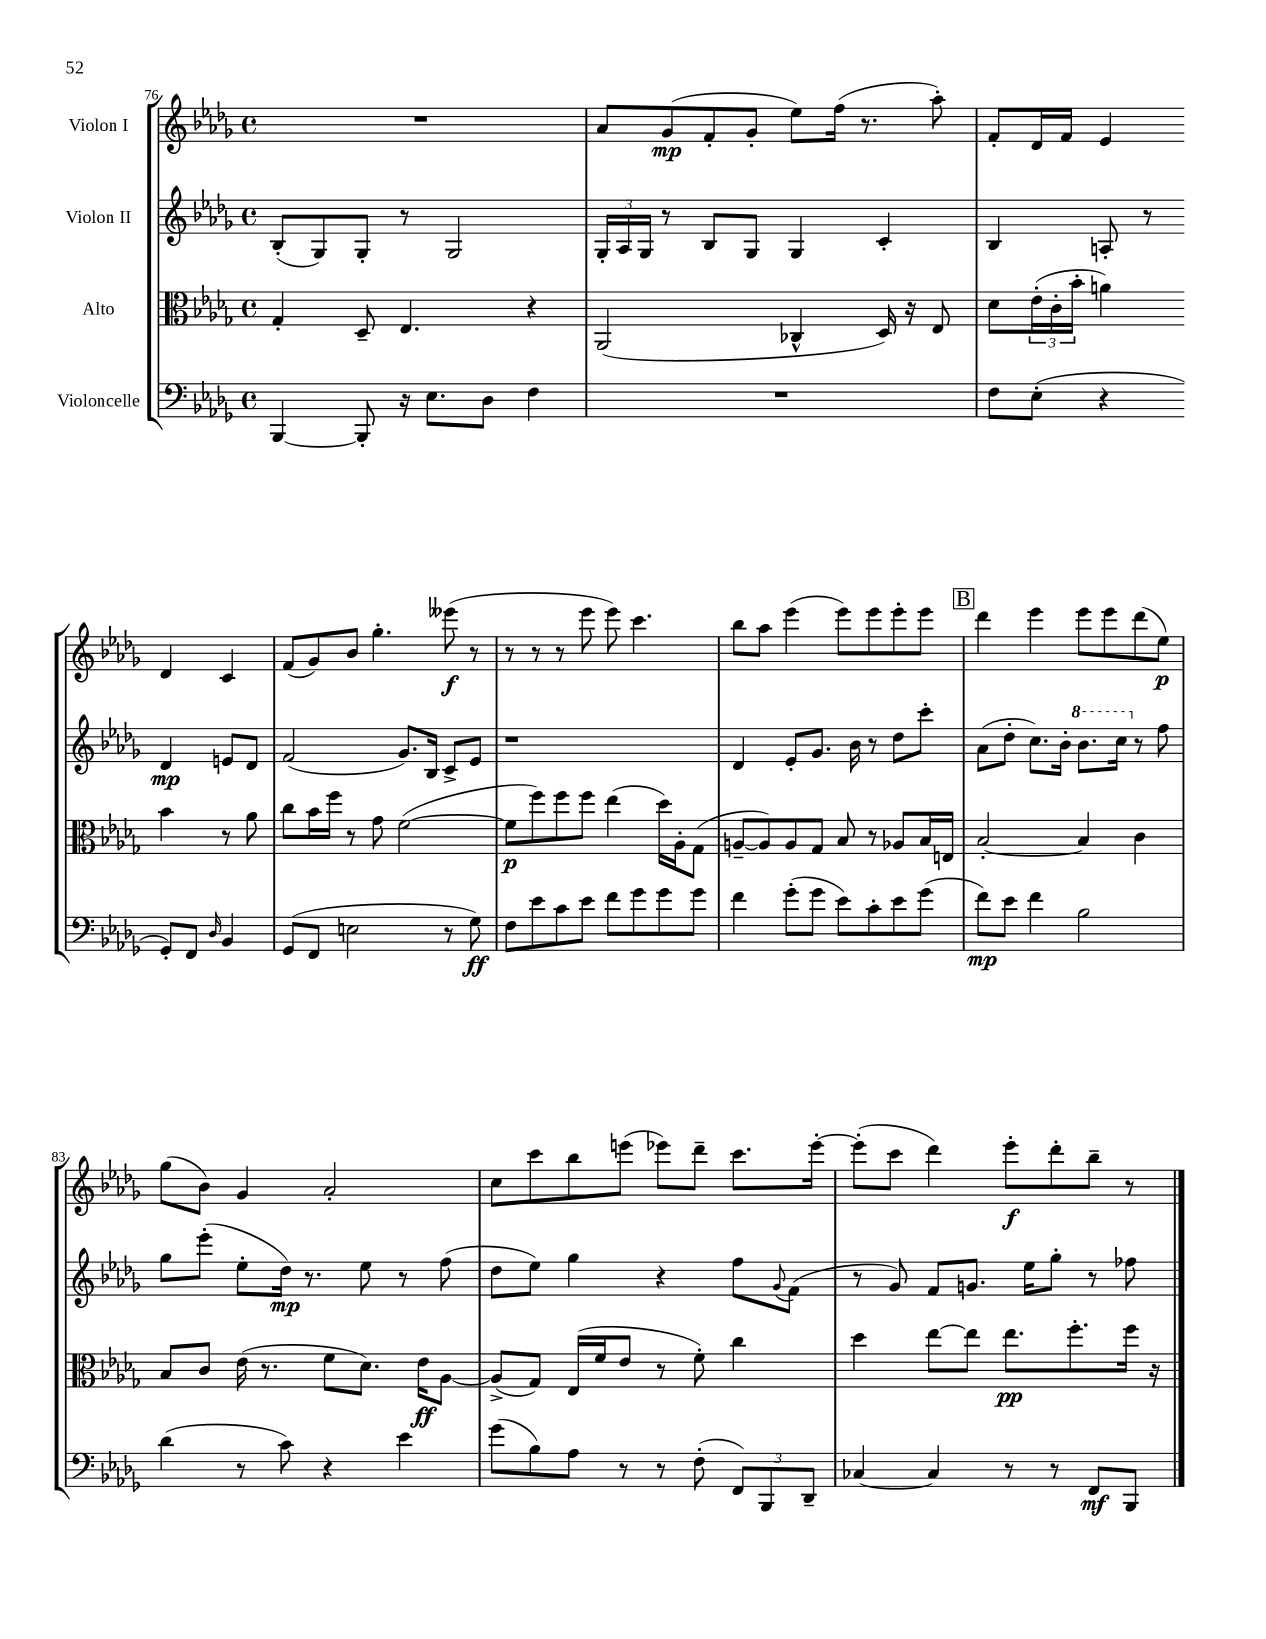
<<
\new StaffGroup <<
\new Staff = "s0" \with { instrumentName = "Violon I" } {
    \clef treble \key des \major \defaultTimeSignature \time 4/4
    R1 |
    aes'8 ges'8\mp( f'8-. ges'8-. ees''8) f''16( r8. aes''8-.) |
    f'8-. des'16 f'16 ees'4 des'4 c'4 |
    f'8( ges'8) bes'8 ges''4.-. eeses'''8\f( r8 |
    r8 r8 r8 ees'''8 ees'''8) c'''4. |
    bes''8 aes''8 ees'''4( ees'''8) ees'''8 ees'''8-. ees'''8 |
    \mark \markup { \box "B" } des'''4 ees'''4 ees'''8 ees'''8 des'''8( ees''8\p) |
    ges''8( bes'8) ges'4 aes'2-. |
    c''8 c'''8 bes''8 e'''8( ees'''8) des'''8-- c'''8. ees'''16~-. |
    ees'''8-.( c'''8 des'''4) ees'''8-.\f des'''8-. bes''8-- r8 \bar "|." |
}
\new Staff = "s1" \with { instrumentName = "Violon II" } {
    \clef treble \key des \major \defaultTimeSignature \time 4/4
    bes8-.( ges8) ges8-. r8 ges2 |
    \tuplet 3/2 { ges16-. aes16 ges16 } r8 bes8 ges8 ges4 c'4-. |
    bes4 a8-. r8 des'4\mp e'8 des'8 |
    f'2( ges'8.) bes16 c'8-> ees'8 |
    r1 |
    des'4 ees'8-. ges'8. bes'16 r8 des''8 c'''8-. |
    \mark \markup { \box "B" } aes'8( des''8-. c''8.) bes'16-. \ottava #1 bes''8. c'''16 \ottava #0 r8 f''8 |
    ges''8 ees'''8-.( ees''8-. des''16\mp) r8. ees''8 r8 f''8( |
    des''8 ees''8) ges''4 r4 f''8 \appoggiatura { ges'8 } f'8( |
    r8 ges'8) f'8 g'8. ees''16 ges''8-. r8 fes''8 \bar "|." |
}
\new Staff = "s2" \with { instrumentName = "Alto" } {
    \clef alto \key des \major \defaultTimeSignature \time 4/4
    ges4-. des8-- ees4. r4 |
    aes,2( ces4-^ des16) r16 ees8 |
    des'8 \tuplet 3/2 { ees'16-.( c'16-. bes'16-. } a'4) bes'4 r8 a'8 |
    c''8 bes'16 f''16 r8 ges'8 f'2~( |
    f'8\p f''8) f''8 f''8 ees''4( des''16) aes16-. ges8( |
    a8~-- a8) a8 ges8 bes8 r8 aes8 bes16 e16 |
    \mark \markup { \box "B" } bes2~-. bes4 c'4 |
    bes8 c'8 ees'16( r8. f'8 des'8.) ees'16\ff aes8~ |
    aes8->( ges8) ees16( f'16 ees'8 r8 f'8-.) c''4 |
    des''4 ees''8~ ees''8 ees''8.\pp f''8.-. f''16 r16 \bar "|." |
}
\new Staff = "s3" \with { instrumentName = "Violoncelle" } {
    \clef bass \key des \major \defaultTimeSignature \time 4/4
    bes,,4~ bes,,8-. r16 ees8. des8 f4 |
    R1 |
    f8 ees8-.( r4 ges,8-.) f,8 \grace { des16 } bes,4 |
    ges,8( f,8 e2 r8 ges8\ff) |
    f8 ees'8 c'8 ees'8 f'8 ges'8 ges'8 ges'8 |
    f'4 ges'8-.( ges'8 ees'8) c'8-. ees'8 ges'8( |
    \mark \markup { \box "B" } f'8\mp) ees'8 f'4 bes2 |
    des'4( r8 c'8) r4 ees'4 |
    ges'8( bes8) aes8 r8 r8 f8-.( \tuplet 3/2 { f,8) bes,,8 des,8-- } |
    ces4~ ces4 r8 r8 f,8\mf bes,,8 \bar "|." |
}
>>
>>
\layout { \context { \Score currentBarNumber = #76 } }
